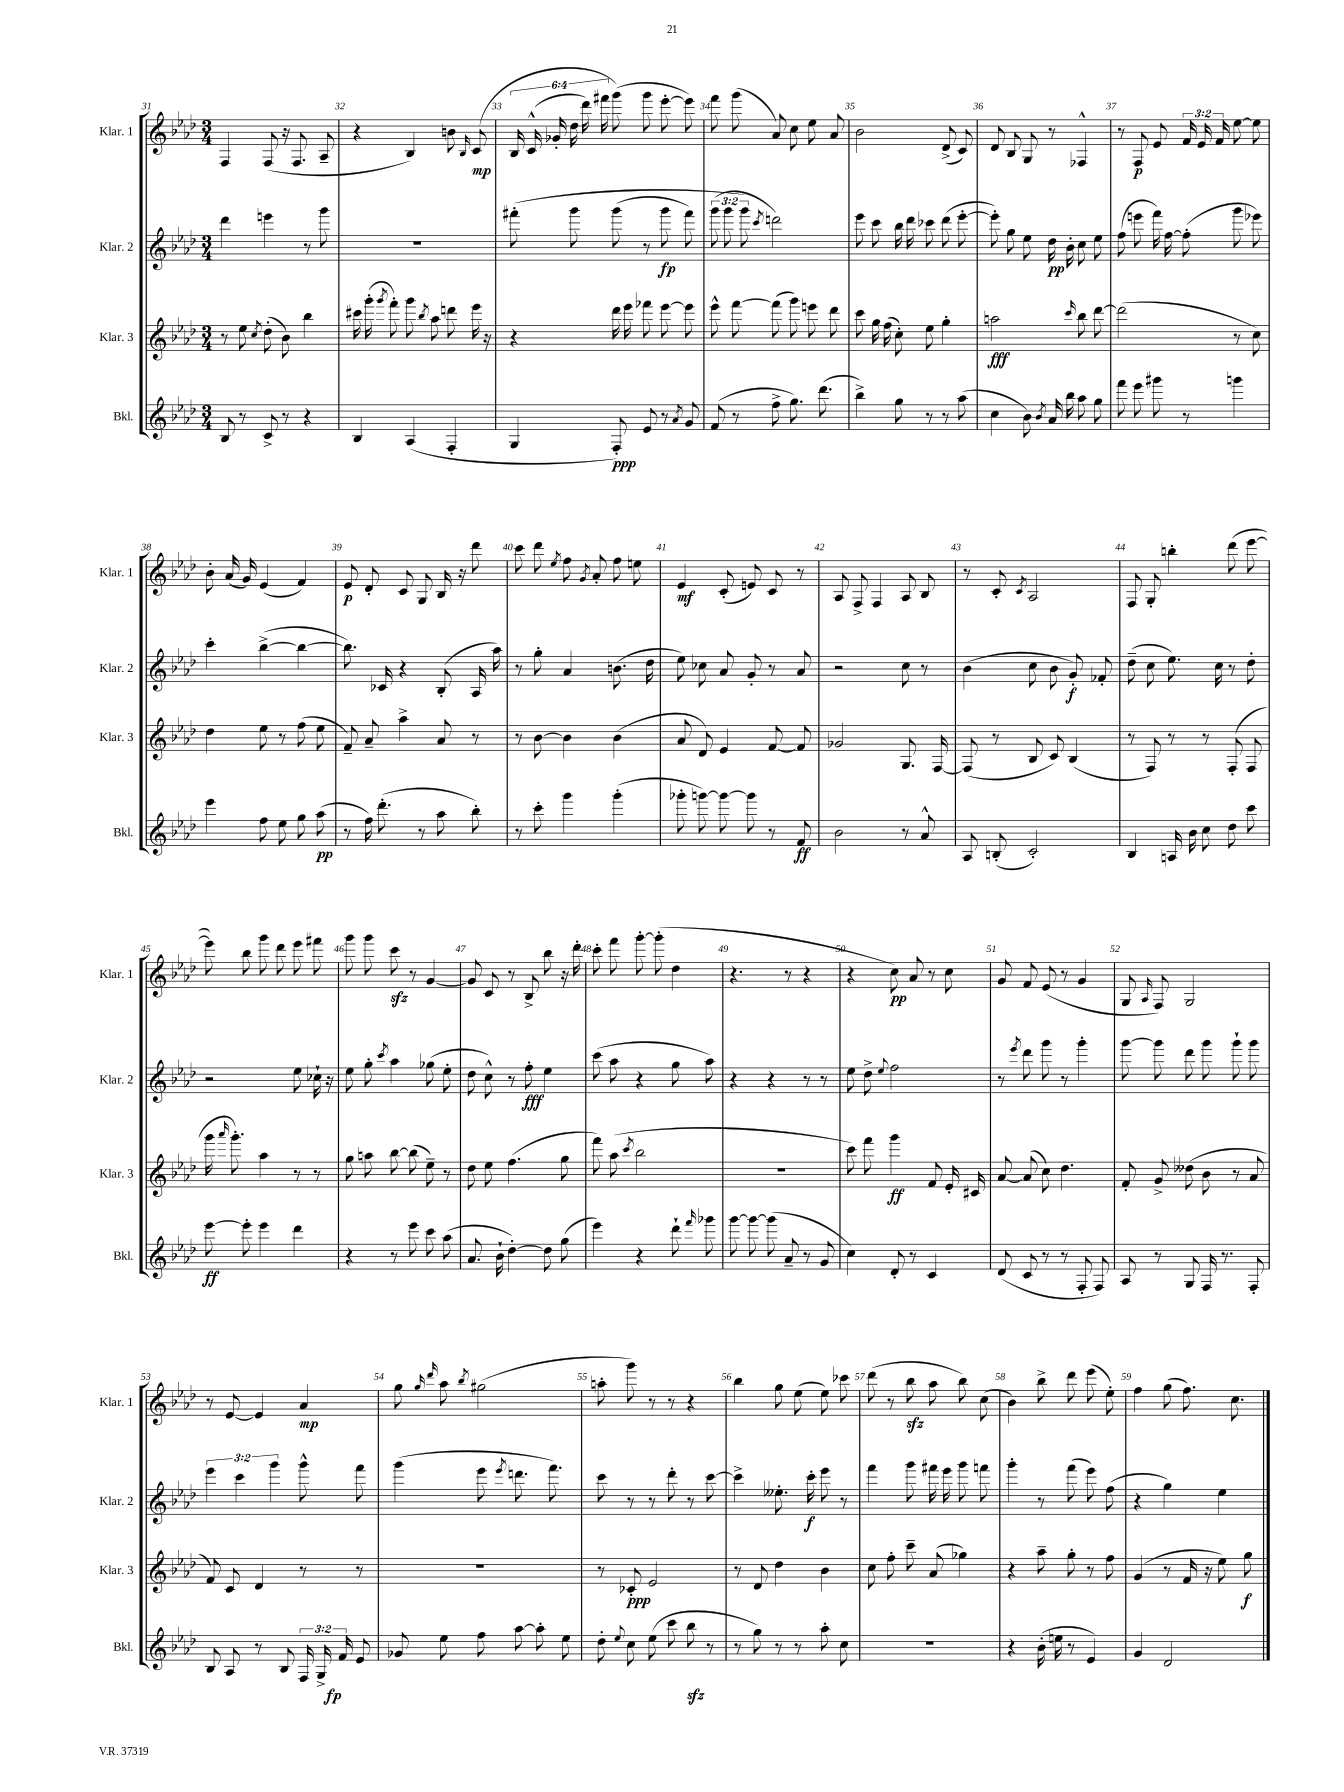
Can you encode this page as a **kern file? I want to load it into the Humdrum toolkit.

**kern	**dynam	**kern	**dynam	**kern	**dynam	**kern	**dynam
*part4	*part4	*part3	*part3	*part2	*part2	*part1	*part1
*staff4	*staff4	*staff3	*staff3	*staff2	*staff2	*staff1	*staff1
*I"Bkl.	*	*I"Klar. 3	*	*I"Klar. 2	*	*I"Klar. 1	*
*I'Bkl.	*	*I'Klar. 3	*	*I'Klar. 2	*	*I'Klar. 1	*
*clefG2	*	*clefG2	*	*clefG2	*	*clefG2	*
*k[b-e-a-d-]	*	*k[b-e-a-d-]	*	*k[b-e-a-d-]	*	*k[b-e-a-d-]	*
*M3/4	*	*M3/4	*	*M3/4	*	*M3/4	*
=31	=31	=31	=31	=31	=31	=31	=31
8B-/	.	8r	.	4ddd-\	.	4F/	.
8r	.	8ee-\	.	.	.	.	.
.	.	8qcc/	.	.	.	.	.
8c^/	.	(8dd-'\	.	4eeen\	.	(8F/	.
8r	.	8b-\)	.	.	.	16r	.
.	.	.	.	.	.	8.F/	.
4r	.	4bb-\	.	8r	.	.	.
.	.	.	.	8ggg\	.	8A-~/	.
=32	=32	=32	=32	=32	=32	=32	=32
4B-/	.	16ccc#X\	.	2.r	.	4r	.
.	.	(16ggg'\	.	.	.	.	.
.	.	8qggg/	.	.	.	.	.
.	.	8fff'\)	.	.	.	.	.
(4A-/	.	8ggg\	.	.	.	4B-/)	.
.	.	8qbb-/	.	.	.	.	.
.	.	8aa-\	.	.	.	.	.
4F'/	.	8dddn\	.	.	.	8bn\	.
.	.	.	.	.	.	16qqB-/	.
.	.	16eee-\	.	.	.	(8c/	mp
.	.	16r	.	.	.	.	.
=33	=33	=33	=33	=33	=33	=33	=33
4G/	.	4r	.	(8fff#X'\	.	24B-/	.
.	.	.	.	.	.	(24c^^/	.
.	.	.	.	.	.	24g-X'/	.
.	.	.	.	8ggg\	.	24dd-\	.
.	.	.	.	.	.	24ddd-\)	.
.	.	.	.	.	.	24fff#X\	.
8F'/)	ppp	16ddd-\	.	(8ggg\	.	(8ggg\)	.
.	.	16eee-\	.	.	.	.	.
8e-/	.	8fff-X\	.	8r	.	8ggg\	.
8r	.	[8eee-\	.	8ggg\	fp	[8eee-'\	.
8qa-/	.	.	.	.	.	.	.
8g/	.	8eee-\]	.	8fff#\)	.	8eee-\])	.
=34	=34	=34	=34	=34	=34	=34	=34
(8f/	.	8eee-^^\	.	(12ggg\	.	8fff\	.
.	.	.	.	12ggg\	.	.	.
8r	.	[8fff\	.	.	.	(8ggg\	.
.	.	.	.	12ggg\)	.	.	.
.	.	.	.	8qccc/	.	.	.
8ff^\	.	(8fff\]	.	2dddn\)	.	8a-/)	.
8.gg\)	.	8ggg\)	.	.	.	8cc\	.
.	.	8eeen\	.	.	.	8ee-\	.
(8.ddd-\	.	.	.	.	.	.	.
.	.	8ddd-\	.	.	.	8a-/	.
=35	=35	=35	=35	=35	=35	=35	=35
4bb-^\)	.	8ccc\	.	8eee-\	.	2b-\	.
.	.	16gg\	.	8ccc\	.	.	.
.	.	(16ff\	.	.	.	.	.
8gg\	.	8cc'\)	.	16bb-\	.	.	.
.	.	.	.	16ddd-\	.	.	.
8r	.	8ee-\	.	8ccc-X\	.	.	.
8r	.	4gg'\	.	(8ddd-\	.	(8d-^/	.
(8aa-\	.	.	.	[8eee-'\	.	8c/)	.
=36	=36	=36	=36	=36	=36	=36	=36
4cc\	.	2aan\	fff	8eee-'\])	.	8d-/	.
.	.	.	.	8gg\	.	8B-/	.
8b-\)	.	.	.	8ee-\	.	8G/	.
8qb-/	.	.	.	.	.	.	.
16a-/	.	.	.	16dd-\	pp	8r	.
16bb-\	.	.	.	16b-'\	.	.	.
.	.	16qqccc/	.	.	.	.	.
8aa-\	.	8bb-\	.	8cc\	.	4F-X^^/	.
8gg\	.	[8ddd-\	.	8ee-\	.	.	.
=37	=37	=37	=37	=37	=37	=37	=37
8fff\	.	(2ddd-\]	.	(8ff\	.	8r	.
8eee-\	.	.	.	8eeen\	.	8F/	p
8ggg#X\	.	.	.	16fff\)	.	8e-/	.
.	.	.	.	[16ff\	.	.	.
8r	.	.	.	(8ff'\]	.	24f/	.
.	.	.	.	.	.	24e-/	.
.	.	.	.	.	.	24f/	.
4gggn\	.	8r	.	8ggg\	.	[8ee-\	.
.	.	8cc\)	.	8eee-X\)	.	8ee-\]	.
!!LO:LB:g=z
=38	=38	=38	=38	=38	=38	=38	=38
4eee-\	.	4dd-\	.	4ccc'\	.	8b-'\	.
.	.	.	.	.	.	(16a-/	.
.	.	.	.	.	.	16g/)	.
8ff\	.	8ee-\	.	([4bb-^\	.	(4e-/	.
8ee-\	.	8r	.	.	.	.	.
8gg\	.	(8ff\	.	4bb-\_	.	4f/)	.
(8aa-\	pp	8ee-\	.	.	.	.	.
=39	=39	=39	=39	=39	=39	=39	=39
8r	.	8f~/)	.	8.bb-\])	.	8e-/	p
16ff\)	.	8a-~/	.	.	.	8d-'/	.
(8.ddd-'\	.	.	.	16c-X/	.	.	.
.	.	4aa-^\	.	4r	.	8c/	.
8r	.	.	.	.	.	8G/	.
8aa-\	.	8a-/	.	(8B-'/	.	16B-/	.
.	.	.	.	.	.	16r	.
8bb-'\)	.	8r	.	16A-/	.	8ddd-\	.
.	.	.	.	16aa-\)	.	.	.
=40	=40	=40	=40	=40	=40	=40	=40
8r	.	8r	.	8r	.	8ccc\	.
8ccc'\	.	[8b-\	.	8gg'\	.	8ddd-\	.
.	.	.	.	.	.	8qee-/	.
4ggg\	.	4b-\]	.	4a-/	.	8ff\	.
.	.	.	.	.	.	8qg/	.
.	.	.	.	.	.	8a-'/	.
(4ggg'\	.	(4b-\	.	(8.bn\	.	8ff\	.
.	.	.	.	.	.	8een\	.
.	.	.	.	16dd-\	.	.	.
=41	=41	=41	=41	=41	=41	=41	=41
8ggg-X'\	.	8a-/	.	8ee-\)	.	4e-/	mf
[8gggn\)	.	8d-/)	.	8cc-X\	.	.	.
8ggg\_	.	4e-/	.	8a-/	.	(8c'/	.
8ggg\]	.	.	.	8g'/	.	8en/)	.
8r	.	[8f/	.	8r	.	8c/	.
8f/	ff	8f/]	.	8a-/	.	8r	.
=42	=42	=42	=42	=42	=42	=42	=42
2b-\	.	2g-X/	.	2r	.	8A-/	.
.	.	.	.	.	.	8F^/	.
.	.	.	.	.	.	4F/	.
8r	.	8.G/	.	8cc\	.	8A-/	.
8a-^^/	.	.	.	8r	.	8B-/	.
.	.	[16F/	.	.	.	.	.
=43	=43	=43	=43	=43	=43	=43	=43
8A-/	.	(8F/]	.	(4b-\	.	8r	.
(8Bn'/	.	8r	.	.	.	8c'/	.
.	.	.	.	.	.	8qc/	.
2c'/)	.	8B-/	.	8cc\	.	2A-/	.
.	.	8c/)	.	8b-\	.	.	.
.	.	(4B-/	.	8g'/)	f	.	.
.	.	.	.	8f-X'/	.	.	.
=44	=44	=44	=44	=44	=44	=44	=44
4B-/	.	8r	.	(8dd-~\	.	8F/	.
.	.	8F/)	.	8cc\	.	8G'/	.
16An/	.	8r	.	8.ee-\)	.	4bbn'\	.
16b-\	.	.	.	.	.	.	.
8cc\	.	8r	.	.	.	.	.
.	.	.	.	16cc\	.	.	.
8dd-\	.	(8F'/	.	8r	.	(8ddd-\	.
8ccc\	.	8F/	.	8dd-'\	.	[8eee-\	.
!!LO:LB:g=z
=45	=45	=45	=45	=45	=45	=45	=45
[8eee-\	ff	16ggg\	.	2r	.	8eee-\])	.
.	.	16qqaaa-/	.	.	.	.	.
.	.	8.ggg'\)	.	.	.	.	.
8eee-'\]	.	.	.	.	.	8bb-\	.
4eee-\	.	4aa-\	.	.	.	8ggg\	.
.	.	.	.	.	.	8ddd-\	.
4ddd-\	.	8r	.	8ee-\	.	8eee-\	.
.	.	8r	.	16cc-X`\	.	8fff#X\	.
.	.	.	.	16r	.	.	.
=46	=46	=46	=46	=46	=46	=46	=46
4r	.	8gg\	.	8ee-\	.	8ggg\	.
.	.	8aan\	.	8gg'\	.	8ggg\	.
.	.	.	.	8qccc/	.	.	.
8r	.	[8bb-\	.	4aa-\	.	8ccczz\	.
8eee-\	.	(8bb-\]	.	.	.	8r	.
8ccc\	.	8ee-~\)	.	(8gg-X\	.	[4g/	.
(8aa-\	.	8r	.	8ee-'\	.	.	.
=47	=47	=47	=47	=47	=47	=47	=47
8.a-/	.	8dd-\	.	8dd-\	.	8g/]	.
.	.	8ee-\	.	8cc^^\)	.	8c/	.
16b-`\	.	.	.	.	.	.	.
[4dd-'\)	.	(4.ff\	.	8r	.	8r	.
.	.	.	.	8ff'\	fff	8B-^/	.
8dd-\]	.	.	.	4ee-\	.	8bb-\	.
(8gg\	.	8gg\	.	.	.	16r	.
.	.	.	.	.	.	16ddd-'\	.
=48	=48	=48	=48	=48	=48	=48	=48
4eee-\)	.	8fff\)	.	(8ccc\	.	8ccc'\	.
.	.	(8aa-\	.	8aa-\	.	8fff\	.
.	.	8qccc/	.	.	.	.	.
4r	.	2bb-\	.	4r	.	[8ggg'\	.
.	.	.	.	.	.	(8ggg'\]	.
8ddd-`\	.	.	.	8gg\	.	4dd-\	.
16qqfff/	.	.	.	.	.	.	.
8ggg-X\	.	.	.	8aa-\)	.	.	.
=49	=49	=49	=49	=49	=49	=49	=49
[8ggg\	.	2.r	.	4r	.	4.r	.
8ggg\_	.	.	.	.	.	.	.
(8ggg\]	.	.	.	4r	.	.	.
8a-~/	.	.	.	.	.	8r	.
8r	.	.	.	8r	.	4r	.
8g/	.	.	.	8r	.	.	.
=50	=50	=50	=50	=50	=50	=50	=50
4cc\)	.	8ccc\)	.	8ee-\	.	4r	.
.	.	8fff\	.	8dd-^\	.	.	.
.	.	.	.	8qqee-/	.	.	.
8d-'/	.	4ggg\	ff	2ff\	.	8cc\)	pp
8r	.	.	.	.	.	8a-/	.
4c/	.	8f/	.	.	.	8r	.
.	.	16e-'/	.	.	.	8cc\	.
.	.	16c#X/	.	.	.	.	.
=51	=51	=51	=51	=51	=51	=51	=51
(8d-/	.	[8a-/	.	8r	.	8g/	.
.	.	.	.	8qeee-/	.	.	.
8c/	.	(8a-/]	.	8ddd-\	.	8f/	.
8r	.	8cc\)	.	8ggg\	.	(8e-/	.
8r	.	4.dd-\	.	8r	.	8r	.
8F'/	.	.	.	4ggg'\	.	4g/	.
8F/)	.	.	.	.	.	.	.
=52	=52	=52	=52	=52	=52	=52	=52
8A-/	.	8f'/	.	[8ggg\	.	8G/	.
.	.	.	.	.	.	16qqA-/	.
8r	.	8g^/	.	8ggg\]	.	8F/)	.
8G/	.	(8dd--X\	.	8ddd-\	.	2G/	.
16F/	.	8b-\	.	8ggg\	.	.	.
8.r	.	.	.	.	.	.	.
.	.	8r	.	8ggg`\	.	.	.
8F'/	.	8a-/	.	8ggg\	.	.	.
!!LO:LB:g=z
=53	=53	=53	=53	=53	=53	=53	=53
8B-/	.	8f/)	.	6eee-\	.	8r	.
8A-/	.	8c/	.	.	.	[8e-/	.
.	.	.	.	6ccc\	.	.	.
8r	.	4d-/	.	.	.	4e-/]	.
.	.	.	.	6ggg\	.	.	.
8B-/	.	.	.	.	.	.	.
24F/	.	8r	.	8ggg^^\	.	4a-/	mp
24G^/	.	.	.	.	.	.	.
24f/	fp	.	.	.	.	.	.
8e-/	.	8r	.	8fff\	.	.	.
=54	=54	=54	=54	=54	=54	=54	=54
8g-X/	.	2.r	.	(4ggg\	.	8gg\	.
.	.	.	.	.	.	16qqgg/	.
.	.	.	.	.	.	16qqddd-/	.
8ee-\	.	.	.	.	.	8aa-\	.
.	.	.	.	.	.	8qbb-/	.
8ff\	.	.	.	8eee-\	.	(2gg#X\	.
.	.	.	.	8qeee-/	.	.	.
[8aa-\	.	.	.	8.dddn\	.	.	.
8aa-'\]	.	.	.	.	.	.	.
.	.	.	.	8.fff\)	.	.	.
8ee-\	.	.	.	.	.	.	.
=55	=55	=55	=55	=55	=55	=55	=55
8dd-'\	.	8r	.	8ccc\	.	8aan'\	.
8qqee-/	.	.	.	.	.	.	.
8cc\	.	8c-X'/	ppp	8r	.	8ggg\)	.
(8ee-\	.	2e-/	.	8r	.	8r	.
8ccc\	.	.	.	8ddd-'\	.	8r	.
8bb-zz\	.	.	.	8r	.	4r	.
8r	.	.	.	[8ccc\	.	.	.
=56	=56	=56	=56	=56	=56	=56	=56
8r	.	8r	.	4ccc^\]	.	4bb-\	.
8gg\)	.	8d-/	.	.	.	.	.
8r	.	4dd-\	.	8.ee--X'\	.	8gg\	.
8r	.	.	.	.	.	(8ee-\	.
.	.	.	.	16ccc'\	f	.	.
8aa-'\	.	4b-\	.	8eee-\	.	8ee-\)	.
8cc\	.	.	.	8r	.	8ccc-X\	.
=57	=57	=57	=57	=57	=57	=57	=57
2.r	.	8cc\	.	4fff\	.	(8ddd-\	.
.	.	8ff'\	.	.	.	8r	.
.	.	8ccc~\	.	8ggg\	.	8bb-zz\	.
.	.	(8a-/	.	16fff#X\	.	8aa-\	.
.	.	.	.	16eee-\	.	.	.
.	.	4gg-X\)	.	8ggg\	.	8bb-\)	.
.	.	.	.	8fffn\	.	(8cc\	.
=58	=58	=58	=58	=58	=58	=58	=58
4r	.	4r	.	4ggg'\	.	4b-\)	.
(16b-'\	.	8aa-~\	.	8r	.	8bb-^\	.
16een\	.	.	.	.	.	.	.
8r	.	8gg'\	.	(8fff\	.	8ddd-\	.
4e-/)	.	8r	.	8eee-\)	.	(8eee-\	.
.	.	8ff\	.	(8ff\	.	8ee-'\)	.
=59	=59	=59	=59	=59	=59	=59	=59
4g/	.	(4g/	.	4r	.	4ff\	.
2d-/	.	8r	.	4gg\)	.	(8gg\	.
.	.	16f/	.	.	.	8.ff\)	.
.	.	16r	.	.	.	.	.
.	.	8ee-\)	.	4ee-\	.	.	.
.	.	.	.	.	.	8.cc\	.
.	.	8gg\	f	.	.	.	.
==	==	==	==	==	==	==	==
*-	*-	*-	*-	*-	*-	*-	*-
